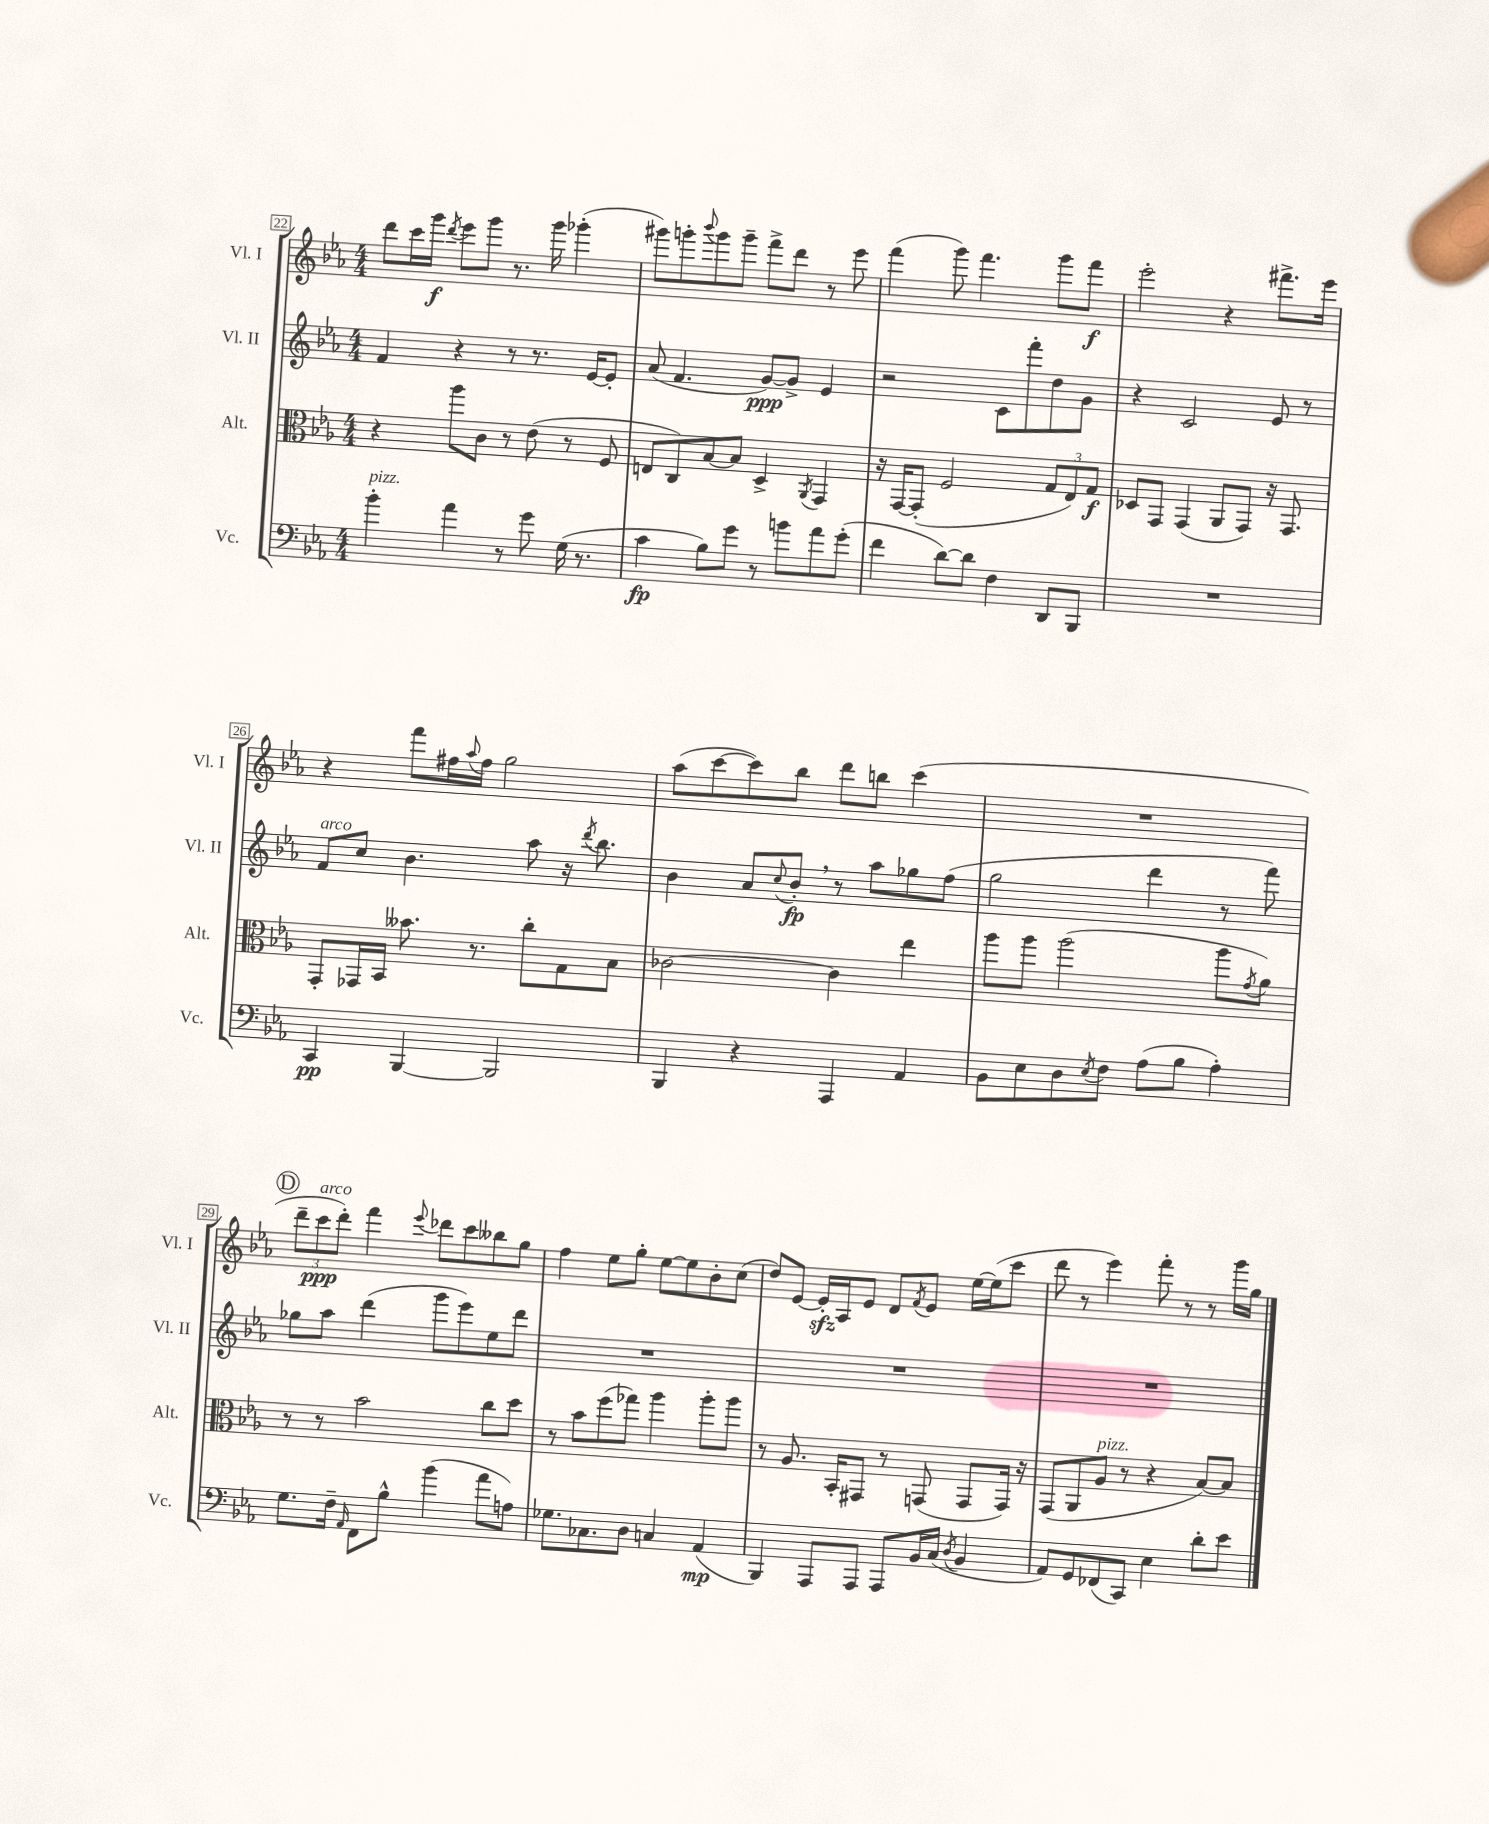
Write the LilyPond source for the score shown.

<<
\new StaffGroup <<
\new Staff = "s0" \with { instrumentName = "Vl. I" shortInstrumentName = "Vl. I" } {
    \clef treble \key ees \major \numericTimeSignature \time 4/4
    d'''8 c'''16 g'''16\f \acciaccatura { d'''8 } ees'''8 g'''8 r8. g'''16 ges'''4-.( |
    gis'''8) g'''8-. \appoggiatura { bes'''8 } g'''8 g'''8-- f'''8-> d'''8 r8 ees'''8 |
    f'''4( g'''8) f'''4. g'''8 f'''8\f |
    ees'''2-. r4 fis'''8.-> ees'''16 |
    r4 f'''8 fis''16 \appoggiatura { aes''8 } fis''16 g''2 |
    aes''8( c'''8~ c'''8) bes''8 d'''8 b''8 c'''4( |
    R1 |
    \mark \markup { \circle "D" } \tuplet 3/2 { d'''8-- c'''8\ppp^\markup { \italic "arco" } d'''8-.) } f'''4 \appoggiatura { ees'''8 } des'''8 c'''8 beses''8 g''8 |
    f''4 ees''8 g''8-. ees''8~ ees''8 bes'8-. c''8( |
    d''8) ees'8~ ees'16-.\sfz aes16 ees'8 d'8 \acciaccatura { f'8 } ees'8 ees''16~ ees''16( c'''8 |
    d'''8 r8 ees'''4) f'''8-. r8 r8 g'''16 g''16 \bar "|." |
}
\new Staff = "s1" \with { instrumentName = "Vl. II" shortInstrumentName = "Vl. II" } {
    \clef treble \key ees \major \numericTimeSignature \time 4/4
    f'4 r4 r8 r8. ees'16~ ees'8-. |
    aes'8( f'4. g'8~\ppp) g'8-> ees'4 |
    r2 c'8 f'''8-. d''8 g'8 |
    r4 c'2 ees'8 r8 |
    f'8^\markup { \italic "arco" } c''8 bes'4. aes''8 r16 \acciaccatura { d'''8 } bes''8. |
    bes'4 aes'8 \appoggiatura { c''8 } bes'8-.\fp \breathe r8 aes''8 ges''8 f''8( |
    g''2 d'''4 r8 f'''8) |
    \mark \markup { \circle "D" } ges''8 aes''8 d'''4( g'''8 ees'''8) ees''8 d'''8 |
    R1 |
    R1 |
    R1 \bar "|." |
}
\new Staff = "s2" \with { instrumentName = "Alt." shortInstrumentName = "Alt." } {
    \clef alto \key ees \major \numericTimeSignature \time 4/4
    r4 aes''8 c'8 r8 ees'8( r8 f8 |
    e8 c8) bes8~ bes8 d4-> \acciaccatura { aes,8 } g,4 |
    r16 g,16~ g,8-.( f2 \tuplet 3/2 { g8 ees8) g8\f } |
    des8 g,8 g,4( aes,8 g,8) r16 g,8. |
    g,8-. ges,16 bes,16 beses'8. r8. c''8-. g8 bes8 |
    ces'2~ ces'4 ees''4 |
    aes''8 aes''8 aes''2( aes''8 \acciaccatura { g'8 } aes'8) |
    \mark \markup { \circle "D" } r8 r8 bes'2 c''8 d''8 |
    r8 bes'8 f''8( ges''8) aes''4 aes''8-. aes''8 |
    r8 aes8. bes,16-. gis,8 r8 g,8( g,8 g,16) r16 |
    g,8( aes,8 aes8^\markup { \italic "pizz." } r8 r4 bes8~) bes8 \bar "|." |
}
\new Staff = "s3" \with { instrumentName = "Vc." shortInstrumentName = "Vc." } {
    \clef bass \key ees \major \numericTimeSignature \time 4/4
    bes'4-.^\markup { \italic "pizz." } aes'4 r8 g'8 g16( r8. |
    c'4\fp bes8) g'8 r8 b'8 aes'8 g'8-.( |
    f'4 d'8~) d'8 f4 d,8 bes,,8 |
    R1 |
    c,4\pp bes,,4~ bes,,2 |
    bes,,4 r4 aes,,4 aes,4 |
    bes,8 ees8 d8 \acciaccatura { ees8 } f8 aes8( bes8 aes4-.) |
    \mark \markup { \circle "D" } g8. f16-- \grace { aes,16 } f,8 bes8-^ bes'4( aes'8 a8) |
    ges8. ces8. d8 c4 aes,4\mp( |
    bes,,4) aes,,8 aes,,8 aes,,8 bes,16 c16( \acciaccatura { d8 } bes,4 |
    aes,8) g,8 fes,8( c,8) ees4 d'8-. ees'8 \bar "|." |
}
>>
>>
\layout { \context { \Score currentBarNumber = #22 \override BarNumber.stencil = #(make-stencil-boxer 0.1 0.3 ly:text-interface::print) } }
